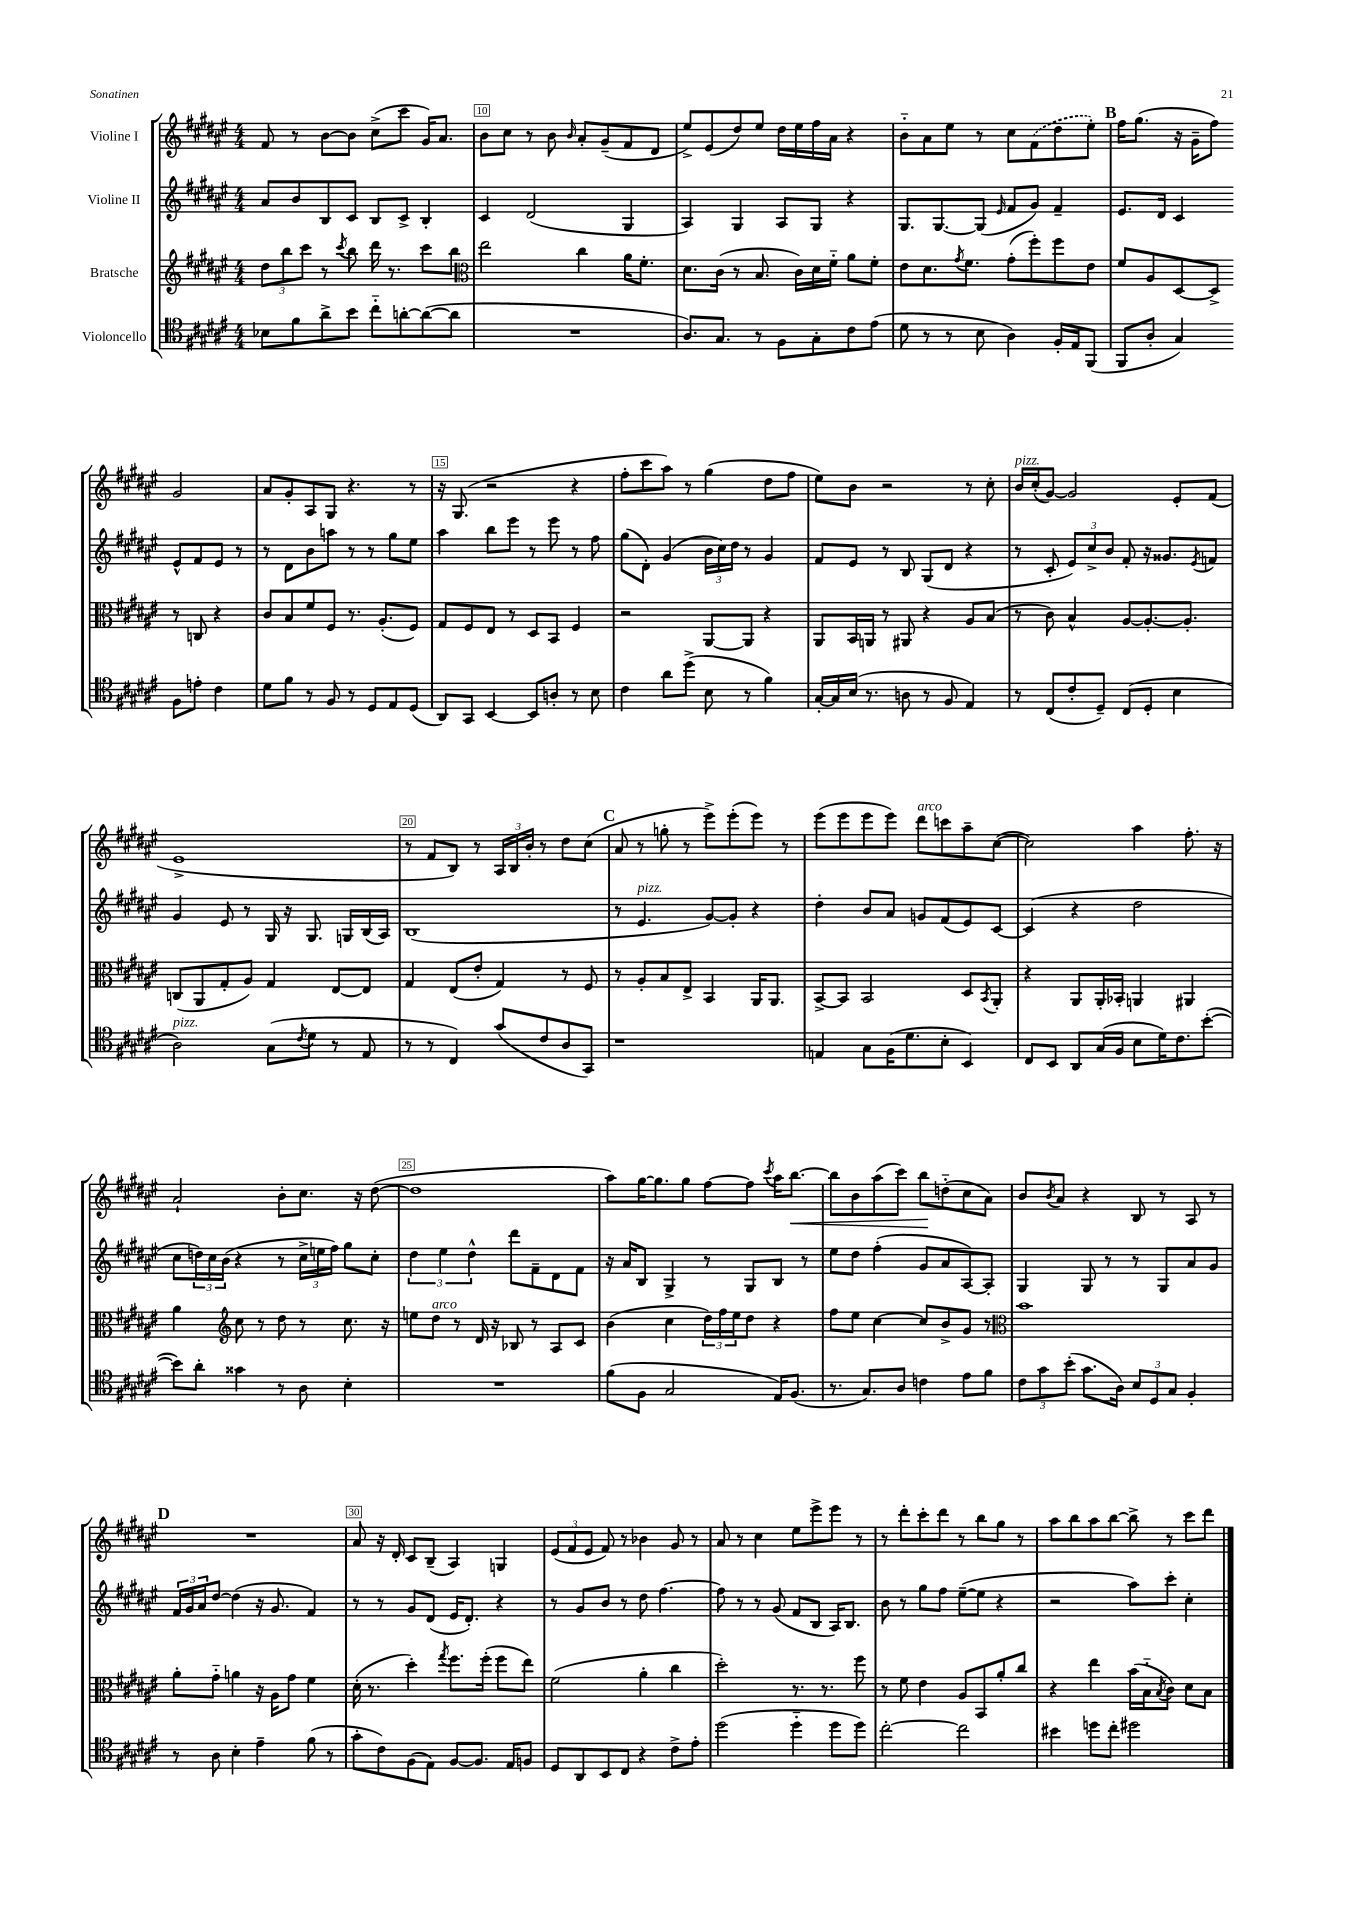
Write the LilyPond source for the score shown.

<<
\new StaffGroup <<
\new Staff = "s0" \with { instrumentName = "Violine I" } {
    \clef treble \key fis \major \numericTimeSignature \time 4/4
    fis'8 r8 b'8~ b'8 cis''8->( cis'''8 gis'16) ais'8. |
    b'8 cis''8 r8 b'8 \grace { b'16 } ais'8-. gis'8--( fis'8 dis'8 |
    eis''8->) eis'8( dis''8) eis''8 dis''16 eis''16 fis''16 ais'16 r4 |
    b'8-_ ais'8 eis''8 r8 cis''8 \once \slurDashed fis'8( dis''8 eis''8-.) |
    \mark \markup { \bold "B" } fis''16 gis''8.( r16 gis'16-- fis''8) gis'2 |
    ais'8 gis'8-. ais8 gis8 r4. r8 |
    r16 gis8.( r2 r4 |
    fis''8-. cis'''8 ais''8) r8 gis''4( dis''8 fis''8 |
    eis''8) b'8 r2 r8 cis''8-. |
    b'16^\markup { \italic "pizz." } cis''16-.( gis'8~) gis'2 eis'8-. fis'8( |
    eis'1-> |
    r8 fis'8 b8) r8 \tuplet 3/2 { ais16 b16 b'16-. } r8 dis''8 cis''8( |
    \mark \markup { \bold "C" } ais'8 r8 g''8-. r8 eis'''8->) eis'''8-.( eis'''8) r8 |
    eis'''8( eis'''8 eis'''8 eis'''8) dis'''8^\markup { \italic "arco" } c'''8 ais''8-- cis''8~( |
    cis''2) ais''4 fis''8.-. r16 |
    ais'2-! b'8-. cis''8. r16 dis''8~( |
    dis''1 |
    ais''8) gis''16~ gis''8. gis''8 fis''8~ fis''8 \acciaccatura { cis'''8 } ais''16 b''8.~\< |
    b''8 b'8 ais''8( cis'''8) b''8\! d''8-_( cis''8 ais'8) |
    b'8 \acciaccatura { b'8 } ais'8 r4 b8 r8 ais8 r8 |
    \mark \markup { \bold "D" } R1 |
    ais'8 r16 dis'16-. cis'8 b8--( ais4) g4 |
    \tuplet 3/2 { eis'8( fis'8 eis'8 } fis'8) r8 bes'4 gis'8 r8 |
    ais'8 r8 cis''4 eis''8 eis'''8-> eis'''8 r8 |
    r8 dis'''8-. cis'''8-. dis'''8 r8 b''8 gis''8 r8 |
    ais''8 b''8 ais''8 b''8~ b''8-> r8 cis'''8 dis'''8 \bar "|." |
}
\new Staff = "s1" \with { instrumentName = "Violine II" } {
    \clef treble \key fis \major \numericTimeSignature \time 4/4
    ais'8 b'8 b8 cis'8 b8 cis'8-> b4-. |
    cis'4 dis'2( gis4 |
    ais4) gis4 ais8 gis8 r4 |
    gis8. gis8.~ gis8( \grace { eis'16 } fis'8 gis'8) fis'4-- |
    \mark \markup { \bold "B" } eis'8. dis'16 cis'4 eis'8-^ fis'8 eis'8 r8 |
    r8 dis'8 b'8 a''8 r8 r8 gis''8 eis''8 |
    ais''4 b''8 eis'''8 r8 eis'''8 r8 fis''8 |
    gis''8( dis'8-.) gis'4( \tuplet 3/2 { b'16 cis''16) dis''16 } r8 gis'4 |
    fis'8 eis'8 r8 b8 gis8( dis'8 r4 |
    r8 cis'8-. \tuplet 3/2 { eis'8) cis''8-> b'8 } fis'8-. r16 gisis'8. \acciaccatura { eis'8 } f'8 |
    gis'4 eis'8 r8 gis16 r16 gis8. g16 b16( ais16) |
    b1( |
    \mark \markup { \bold "C" } r8 eis'4.^\markup { \italic "pizz." } gis'8~) gis'8-. r4 |
    dis''4-. b'8 ais'8 g'8 fis'8( eis'8) cis'8~ |
    cis'4( r4 dis''2 |
    cis''8 \tuplet 3/2 { d''16) cis''16 b'16( } r4 r8 \tuplet 3/2 { cis''16-> e''16 fis''16) } gis''8 cis''8-. |
    \tuplet 3/2 { dis''4 eis''4 dis''4-^ } dis'''8 fis'8-- dis'8 fis'8 |
    r16 ais'16 b8 gis4-> r8 gis8 b8 r8 |
    eis''8 dis''8 fis''4-.( gis'8 ais'8 ais8~) ais8-. |
    gis4 gis8 r8 r8 gis8 ais'8 gis'8 |
    \mark \markup { \bold "D" } \tuplet 3/2 { fis'16 gis'16 ais'16 } dis''8~ dis''4( r16 gis'8. fis'4) |
    r8 r8 gis'8 dis'8( eis'16 dis'8.-.) r4 |
    r8 gis'8 b'8 r8 dis''8 fis''4.~ |
    fis''8 r8 r8 gis'8( fis'8 b8 ais16) b8. |
    b'8 r8 gis''8 fis''8 eis''8~--( eis''8 r4 |
    r2 ais''8) cis'''8-. cis''4-. \bar "|." |
}
\new Staff = "s2" \with { instrumentName = "Bratsche" } {
    \clef treble \key fis \major \numericTimeSignature \time 4/4
    \tuplet 3/2 { dis''8 b''8 cis'''8 } r8 \acciaccatura { cis'''8 } b''8 dis'''16 r8. cis'''8 b''8 |
    \clef alto eis''2 cis''4 ais'16 fis'8.-. |
    dis'8. cis'16( r8 b8. cis'16) dis'16 fis'16-_ ais'8 fis'8-. |
    eis'8 dis'8. \acciaccatura { gis'8 } fis'8. gis'8-.( fis''8-.) fis''8 eis'8 |
    \mark \markup { \bold "B" } fis'8 ais8 dis8~ dis8-> r8 c8 r4 |
    cis'8 b8 fis'8 fis8 r8. ais8.-.( fis8) |
    gis8 fis8 eis8 r8 dis8 b,8 fis4 |
    r2 ais,8~ ais,8 r4 |
    ais,8 b,16 a,16 r8 ais,8 r4 ais8 b8( |
    r8 cis'8) b4-^ ais8~ ais8.~-. ais8.-. |
    c8( ais,8 gis8-. ais8) gis4 eis8~ eis8 |
    gis4 eis8( eis'8-. gis4) r8 fis8 |
    \mark \markup { \bold "C" } r8 ais8-. b8 eis8-> b,4 ais,16 ais,8. |
    b,8~-> b,8 b,2 dis8 \acciaccatura { b,8 } ais,8-. |
    r4 ais,8 ais,16-. bes,16-. a,4 ais,4 |
    ais'4 \clef treble cis''8 r8 dis''8 r8 cis''8. r16 |
    e''8 dis''8^\markup { \italic "arco" } r8 dis'16 r16 bes8 r8 ais8 cis'8 |
    b'4( cis''4 \tuplet 3/2 { dis''16) fis''16 eis''16 } dis''8 r4 |
    fis''8 eis''8 cis''4~ cis''8 b'8-> gis'8 r8 |
    \clef alto b'1 |
    \mark \markup { \bold "D" } ais'8-. gis'8-_ a'4 r16 ais16 gis'8 fis'4 |
    dis'16-.( r8. dis''4-.) \acciaccatura { gis''8 } fis''8. fis''16-.( fis''8 eis''8) |
    fis'2( ais'4-. cis''4 |
    dis''2-.) r8. r8. fis''8 |
    r8 fis'8 eis'4 ais8 b,8 ais'8-. cis''8 |
    r4 eis''4 b'16( b16-_ \acciaccatura { b8 } cis'8) dis'8 b8 \bar "|." |
}
\new Staff = "s3" \with { instrumentName = "Violoncello" } {
    \clef tenor \key fis \major \numericTimeSignature \time 4/4
    bes8 fis'8 ais'8-> b'8 cis''8-_ a'8~-. a'8~( a'8 |
    R1 |
    ais8.) gis8. r8 fis8 gis8-. cis'8 eis'8( |
    dis'8 r8 r8 b8 ais4) fis16-. eis16 fis,8( |
    \mark \markup { \bold "B" } fis,8 ais8-. gis4) fis8 e'8-. cis'4 |
    dis'8 fis'8 r8 fis8 r8 dis8 eis8 dis8( |
    ais,8) gis,8 b,4~ b,8 a8-. r8 b8 |
    cis'4 ais'8 dis''8->( b8 r8 fis'4) |
    gis16~-. gis16 b16( r8. a8 r8 fis8 eis4) |
    r8 cis8( cis'8-. dis8--) cis8( dis8-. b4 |
    ais2^\markup { \italic "pizz." }) gis8( \acciaccatura { cis'8 } dis'8 r8 eis8 |
    r8 r8 cis4) gis'8( cis'8 ais8 gis,8) |
    \mark \markup { \bold "C" } r1 |
    e4 gis8 fis16( dis'8. b8-. b,4) |
    cis8 b,8 ais,8 gis16( fis16 b8 dis'16) cis'8. b'8~-.( |
    b'8) ais'8-. gisis'4 r8 ais8 b4-. |
    R1 |
    fis'8( fis8 gis2 eis16) fis8.( |
    r8. gis8.) ais8 c'4 eis'8 fis'8 |
    \tuplet 3/2 { cis'8 gis'8 b'8-.( } gis'8. ais16) \tuplet 3/2 { b8 dis8 gis8 } fis4-. |
    \mark \markup { \bold "D" } r8 ais8 b4-. eis'4-- fis'8( r8 |
    gis'8-. cis'8) fis8( eis8) fis8~ fis8. eis16 f8 |
    dis8 ais,8 b,8 cis8 r4 cis'8-> eis'8-. |
    dis''2( dis''4-_ dis''8 dis''8) |
    cis''2~-. cis''2 |
    bis'4 d''8 cis''8-. dis''2 \bar "|." |
}
>>
>>
\layout { \context { \Score currentBarNumber = #9 \override BarNumber.break-visibility = ##(#f #t #t) barNumberVisibility = #(every-nth-bar-number-visible 5) \override BarNumber.stencil = #(make-stencil-boxer 0.1 0.3 ly:text-interface::print) } }
